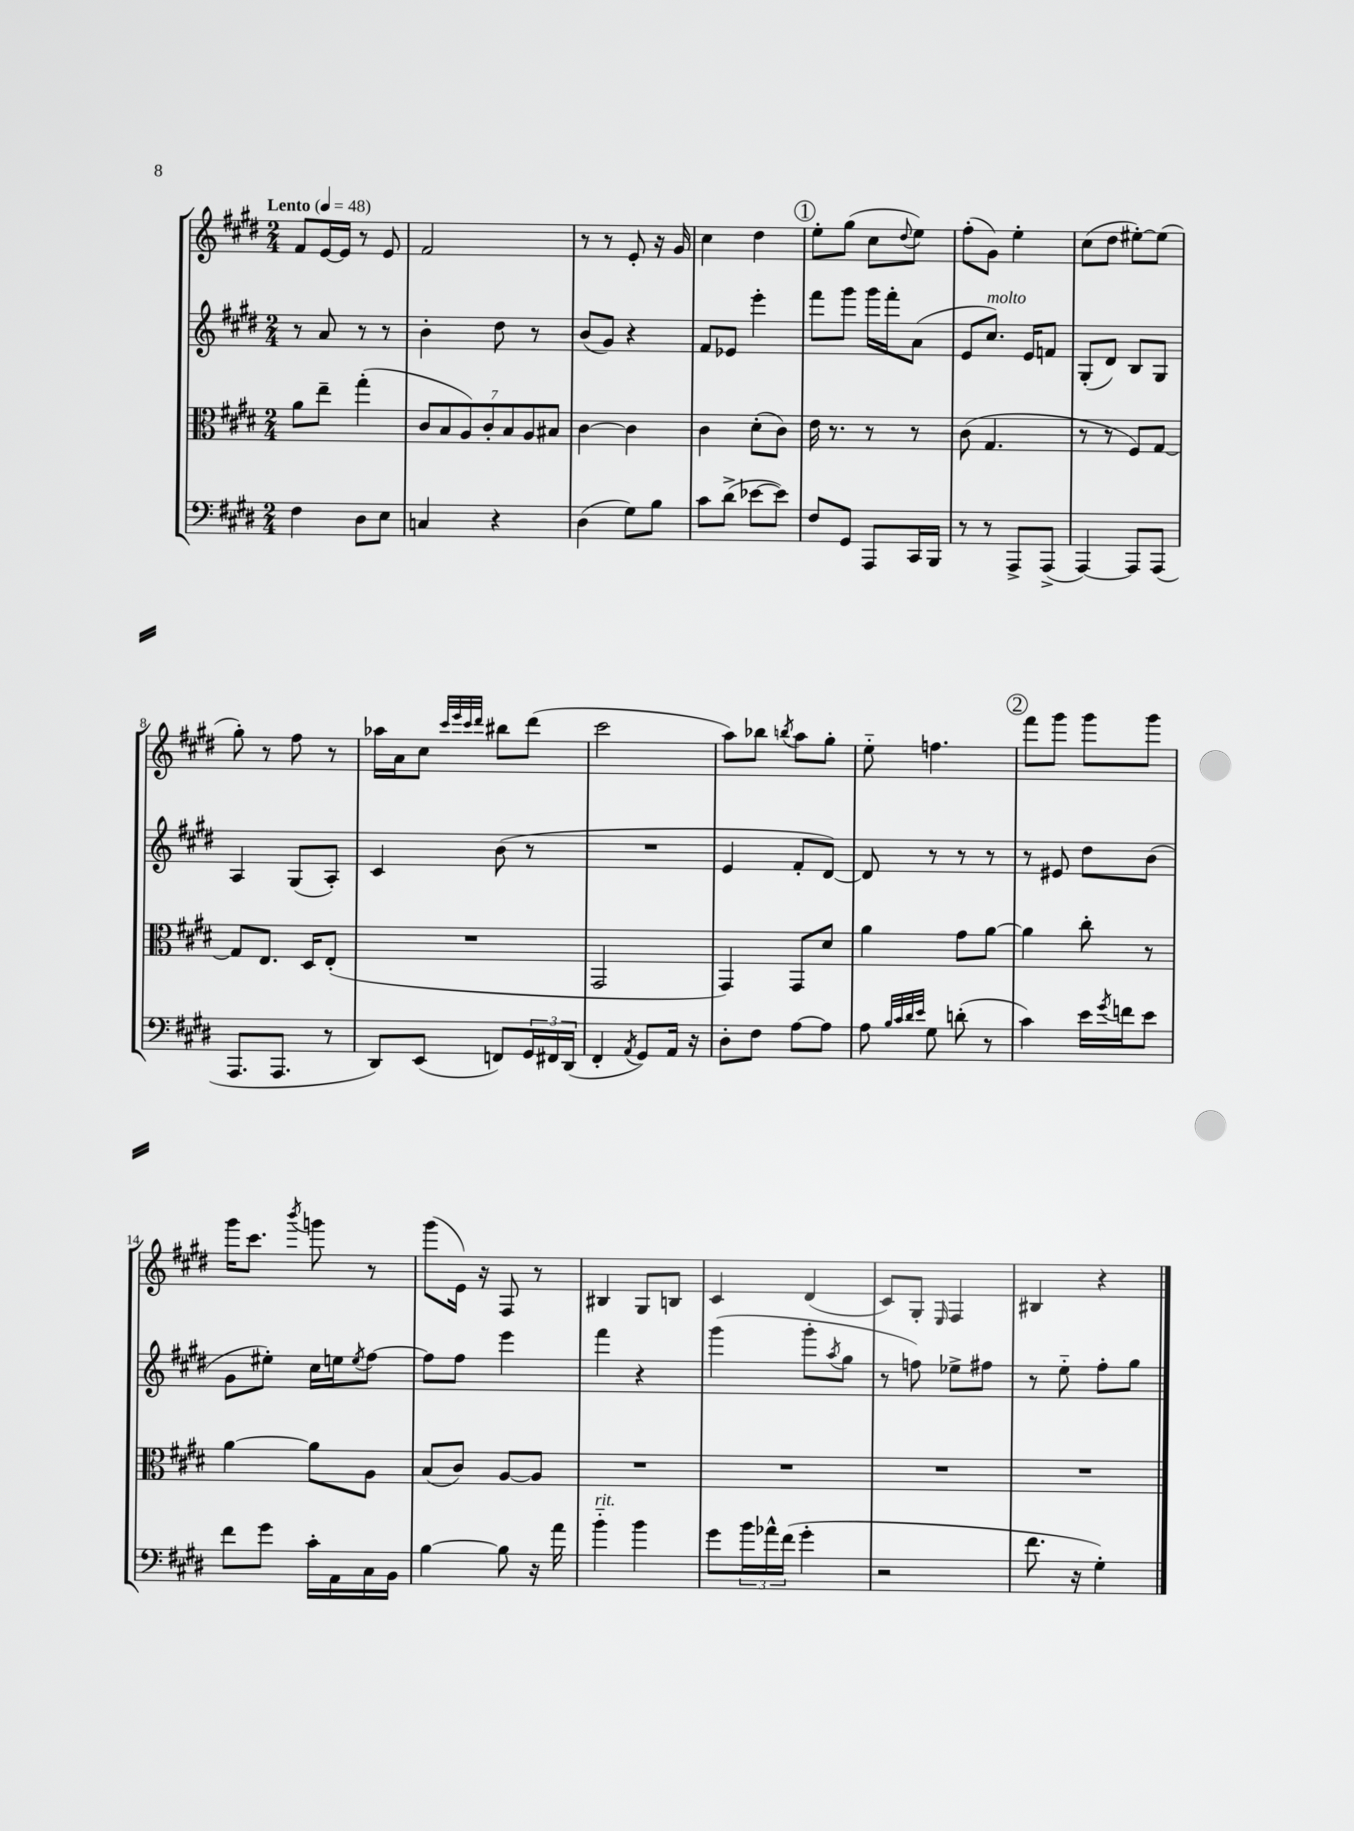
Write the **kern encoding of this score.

**kern	**kern	**kern	**kern
*staff4	*staff3	*staff2	*staff1
*clefF4	*clefC3	*clefG2	*clefG2
*k[f#c#g#d#]	*k[f#c#g#d#]	*k[f#c#g#d#]	*k[f#c#g#d#]
*M2/4	*M2/4	*M2/4	*M2/4
*MM48	*MM48	*MM48	*MM48
4F#\	8a\L	8r	8f#/L
.	8ee~\J	8a/	[16e/L
.	.	.	16e/]JJ
8D#\L	(4gg#'\	8r	8r
8E\J	.	8r	8e/
=	=	=	=
4C/	14c#/L	4b'\	2f#/
.	14B/	.	.
.	14A/)	.	.
.	14c#'/	.	.
4r	.	8dd#\	.
.	14B/	.	.
.	14A/	.	.
.	.	8r	.
.	14B#/J	.	.
=	=	=	=
(4D#\	[4c#\	(8b/L	8r
.	.	8g#/J)	8r
8G#\L)	4c#\]	4r	8e'/
8B\J	.	.	16r
.	.	.	16g#/
=	=	=	=
8c#\L	4c#\	8f#/L	4cc#\
(8d#^\J	.	8e-/J	.
[8e-\L	(8d#'\L	4eee'\	4dd#\
8e-\]J)	8c#\J)	.	.
=	=	=	=
8F#/L	16e\	8fff#\L	8ee'\L
.	8.r	.	.
8GG#/J	.	8ggg#\J	(8gg#\J
8AAA/L	8r	16ggg#\LL	8cc#\L
.	.	16fff#'\J	.
.	.	.	8qqdd#/
16CC#/L	8r	(8a\J	8ee\J)
16BBB/JJ	.	.	.
=	=	=	=
8r	(8c#\	8e/L	(8ff#'\L
8r	4.G#/	8.cc#/J)	8g#\J)
8AAA^/L	.	.	4ee'\
.	.	16e/LK	.
(8AAA^/J	.	8f/J	.
=	=	=	=
[4AAA/)	8r	(8G#'/L	(8cc#\L
.	8r	8d#/J)	8dd#\J
8AAA/]L	8F#/L)	8B/L	[8ee#'\L)
(8AAA/J	[8G#/J	8G#/J	(8ee#\]J
=	=	=	=
8.AAA/L	8G#/]L	4A/	8gg#'\)
.	8.E/J	.	8r
8.AAA/J	.	.	.
.	.	(8G#/L	8ff#\
.	16D#/LK	.	.
8r	(8E'/J	8A'/J)	8r
=	=	=	=
8DD#/L)	2r	4c#/	16aa-\LL
.	.	.	16a\J
(8EE/J	.	.	8cc#\J
.	.	.	32qqccc#/LLL
.	.	.	32qqeee/
.	.	.	32qqccc#/
.	.	.	32qqddd#/JJJ
8FF/L)	.	(8b\	8bb#\L
24GG#/L	.	8r	(8ddd#\J
24FF#/	.	.	.
(24DD#/JJ	.	.	.
=	=	=	=
4FF#'/	2GG#/	2r	2ccc#\
8qAA/	.	.	.
8GG#/L)	.	.	.
16AA/Jk	.	.	.
16r	.	.	.
=	=	=	=
8D#'\L	4GG#/)	4e/	8aa\L)
8F#\J	.	.	8bb-\J
.	.	.	8qbb/
[8A\L	8GG#/L	8f#'/L	8aa\L
8A\]J	8d#/J	[8d#/J)	8gg#'\J
=	=	=	=
8A\	4a\	8d#/]	8ee'~\
32qqB/LLL	.	.	.
32qqc#/	.	.	.
32qqd#/	.	.	.
32qqe/JJJ	.	.	.
8G#\	.	8r	4.ff\
(8d'\	8g#\L	8r	.
8r	[8a\J	8r	.
=	=	=	=
4c#\)	4a\]	8r	8fff#\L
.	.	8e#/	8ggg#\J
16e\LL	8cc#'\	8dd#\L	8ggg#\L
8qg#/	.	.	.
16f\J	.	.	.
8e\J	8r	(8b\J	8ggg#\J
=	=	=	=
8f#\L	[4a\	8g#\L	16ggg#\LK
.	.	.	8.ccc#\J
8g#\J	.	8ee#'\J)	.
.	.	.	8qbbb/
16c#'\LL	8a\]L	16cc#\LL	8ggg\
16AA\	.	16ee\J	.
.	.	8qee/	.
16C#\	8A\J	[8ff#\J	8r
16BB\JJ	.	.	.
=	=	=	=
[4B\	(8B/L	8ff#\]L	(8ggg#\L
.	8c#/J)	8ff#\J	16e\Jk)
.	.	.	16r
8B\]	[8A/L	4eee\	8F#/
16r	8A/]J	.	8r
16a\	.	.	.
=	=	=	=
4b'~\	2r	4fff#\	4B#/
4b\	.	4r	8G#/L
.	.	.	8B/J
=	=	=	=
8g#\L	2r	(4ggg#\	4c#/
24b\L	.	.	.
24a-^^\	.	.	.
(24f#\JJ	.	.	.
4g#'\	.	8ggg#'\L	(4d#/
.	.	8qaa/	.
.	.	8gg#\J	.
=	=	=	=
2r	2r	8r	8c#/L)
.	.	8ff\)	8G#'/J
.	.	.	16qqE/
.	.	8ee-^\L	4F#/
.	.	8ff#\J	.
=	=	=	=
8.f#\	2r	8r	4B#/
.	.	8ee'~\	.
16r	.	.	.
4G#'\)	.	8ff#'\L	4r
.	.	8gg#\J	.
==	==	==	==
*-	*-	*-	*-
